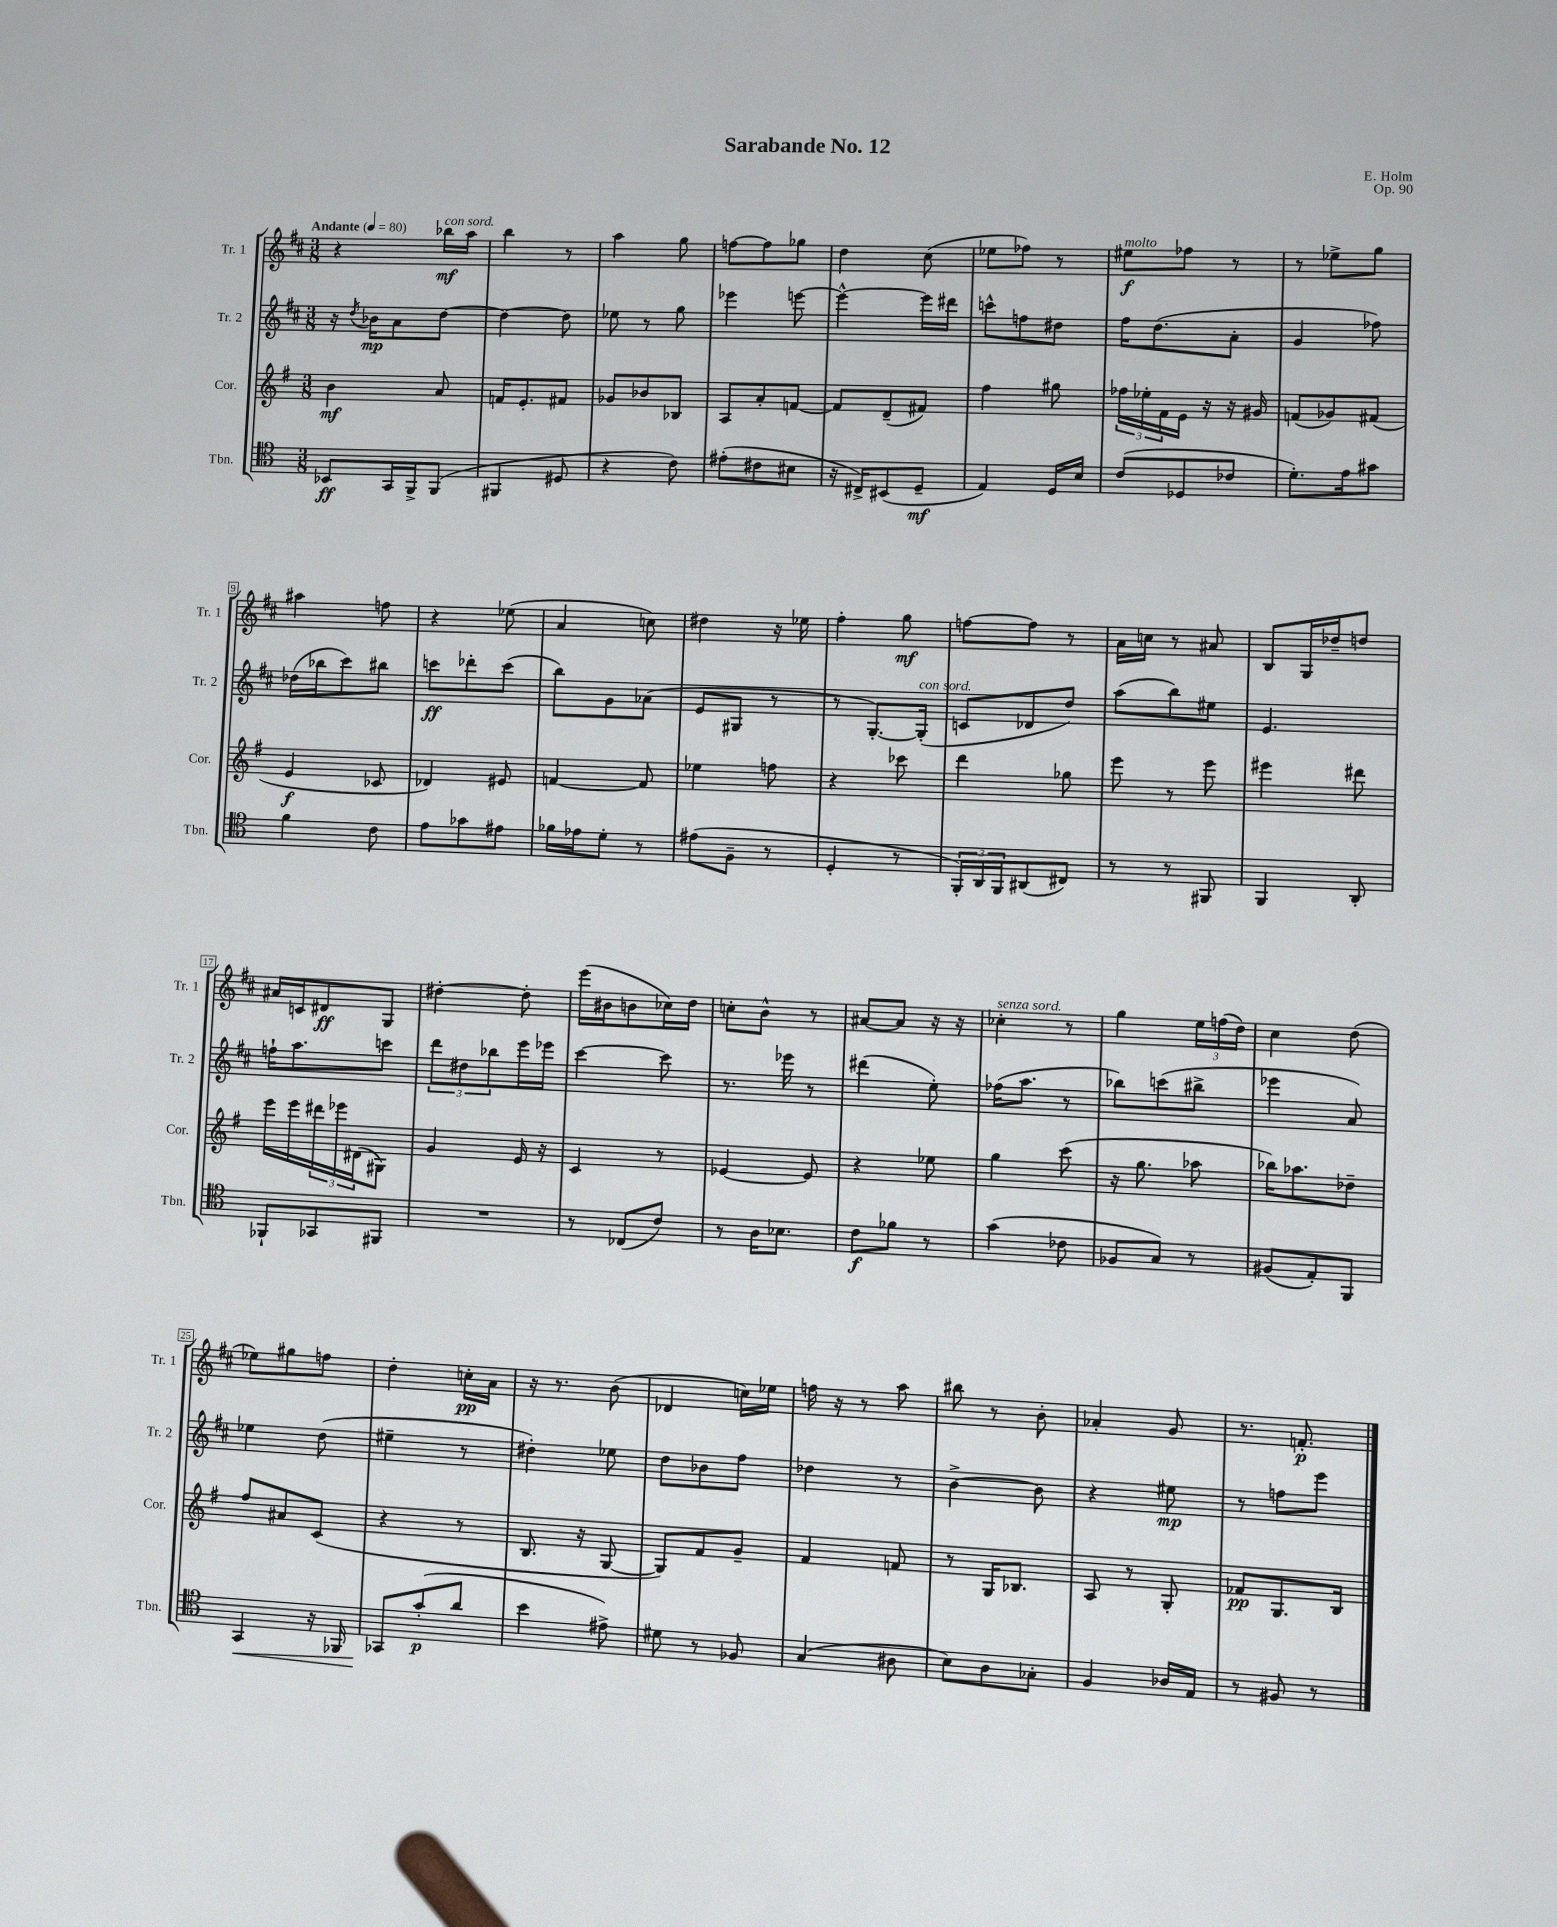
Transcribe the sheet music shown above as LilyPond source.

\header { title = "Sarabande No. 12" composer = "E. Holm" opus = "Op. 90" }
<<
\new StaffGroup <<
\new Staff = "s0" \with { instrumentName = "Tr. 1" shortInstrumentName = "Tr. 1" } {
    \clef treble \key d \major \numericTimeSignature \time 3/8 \tempo "Andante" 4 = 80
    r4 bes''16\mf^\markup { \italic "con sord." } a''16 |
    b''4 r8 |
    a''4 g''8 |
    f''8~ f''8 ges''8 |
    d''4 cis''8( |
    ees''8 fes''8) r8 |
    eis''8\f^\markup { \italic "molto" } fes''8 r8 |
    r8 ees''8-> g''8 |
    ais''4 f''8 |
    r4 ees''8( |
    a'4 c''8) |
    dis''4 r16 ees''16 |
    fis''4-. g''8\mf |
    f''8~ f''8 r8 |
    a'16 c''16 r8 ais'8 |
    b8 g16 des''16-- d''8 |
    ais'16 c'16 dis'8\ff g8 |
    dis''4~-. dis''8-. |
    e'''16( bis'16 b'8 ces''16) d''16 |
    c''8-. b'8-^ r8 |
    ais'8~ ais'8 r16 r16 |
    ces''4-.^\markup { \italic "senza sord." } r8 |
    g''4 \tuplet 3/2 { e''16 f''16( d''16) } |
    cis''4 d''8( |
    ees''8) gis''8 f''8 |
    d''4-. c''16-.\pp a'16 |
    r16 r8. b'8( |
    des'4 c''16) ees''16 |
    f''16 r16 r8 a''8 |
    bis''8 r8 b'8-. |
    aes'4-. g'8 |
    r8. f'8.-.\p \bar "|." |
}
\new Staff = "s1" \with { instrumentName = "Tr. 2" shortInstrumentName = "Tr. 2" } {
    \clef treble \key d \major \numericTimeSignature \time 3/8
    r16 \acciaccatura { d''8 } bes'16\mp a'8 d''8~ |
    d''4~ d''8 |
    ees''8 r8 g''8 |
    ees'''4 e'''8~ |
    e'''4~-^ e'''16 dis'''16 |
    c'''8-^ f''8 dis''8 |
    fis''16 d''8.( a'8-. |
    g'4 fes''8) |
    des''16( bes''16 cis'''8) bis''8 |
    c'''8\ff des'''8-. c'''8( |
    b''8) g'8 aes'8( |
    e'8 gis8 r8 |
    r8 g8.~-.) g16-.^\markup { \italic "con sord." }( |
    c'8 des'8 d''8) |
    a''8( b''8) eis''8 |
    e'4. |
    f''16-! a''8. c'''8 |
    \tuplet 3/2 { d'''8 dis''8 bes''8 } e'''16 ees'''16 |
    cis'''4~ cis'''8 |
    r8. ees'''16 r8 |
    dis'''4( e''8-.) |
    fes''16( a''8. r8 |
    bes''8) c'''8( bis''8-> |
    ees'''4 a'8) |
    ees''4 d''8( |
    eis''4-- r8 |
    dis''4-.) ees''8 |
    d''8 bes'8 fis''8 |
    des''4 r8 |
    b'4~-> b'8 |
    r4 eis''8\mp |
    r8 f''8 e'''8 \bar "|." |
}
\new Staff = "s2" \with { instrumentName = "Cor." shortInstrumentName = "Cor." } {
    \clef treble \key g \major \numericTimeSignature \time 3/8
    b'4\mf a'8 |
    f'16 e'8.-. fis'8 |
    ges'8 bes'8 bes8 |
    a8 a'8-. f'8~ |
    f'8 d'8--( fis'8) |
    fis''4 gis''8 |
    \tuplet 3/2 { fes''16 ees''16-. fis'16 } e'16 r16 r16 gis'16 |
    f'8( ges'8) fis'8( |
    e'4\f ces'8 |
    des'4) eis'8 |
    f'4~ f'8 |
    ees''4 f''8 |
    r4 ces'''8 |
    d'''4 ges''8 |
    e'''8 r8 e'''8 |
    eis'''4 dis'''8 |
    e'''16 e'''16 \tuplet 3/2 { dis'''16 ees'''16 dis'16( } gis8) |
    g'4 e'16 r16 |
    c'4 r8 |
    ees'4~ ees'8 |
    r4 ees''8 |
    g''4 c'''8( |
    r16 g''8. aes''8 |
    bes''16) aes''8. des''8-- |
    fis''8 ais'8 c'8( |
    r4 r8 |
    b8. r16 g8~ |
    g8) fis'8 g'8-- |
    fis'4 f'8 |
    r8 g16 bes8. |
    a8 r8 g8-. |
    fes'8\pp g8. b16 \bar "|." |
}
\new Staff = "s3" \with { instrumentName = "Tbn." shortInstrumentName = "Tbn." } {
    \clef tenor \key c \major \numericTimeSignature \time 3/8
    bes,8\ff g,16 f,16-> f,8( |
    fis,4 dis8 |
    r4 c'8) |
    eis'8-.( cis'8 bis8 |
    r16 cis16->) bis,8( d8--\mf |
    e4) d16 b16 |
    c'8( des8 ces'8 |
    d'8.-.) e'16 gis'8 |
    f'4 c'8 |
    e'8 ges'8 eis'8 |
    fes'16 ees'16 d'8-. r8 |
    eis'8( f8-- r8 |
    d4-. r8 |
    \tuplet 3/2 { f,16-.) a,16 f,16 } ais,8( cis8) |
    r8 r8 fis,8 |
    f,4 a,8-. |
    fes,8-! ges,8 fis,8 |
    R4. |
    r8 ces8( c'8) |
    r8 a16 bes8. |
    c'8\f fes'8 r8 |
    g'4( ces'8 |
    fes8 g8) r8 |
    fis8( e8-.) f,8 |
    g,4\< r16 fes,16 |
    ges,8\! g'8-.\p( a'8 |
    b'4 eis'8->) |
    dis'8 r8 fes8 |
    g4( ais8 |
    b8) a8 ges8-. |
    f4 aes16 e16 |
    r8 fis8 r8 \bar "|." |
}
>>
>>
\layout { \context { \Score \override BarNumber.stencil = #(make-stencil-boxer 0.1 0.3 ly:text-interface::print) } }
